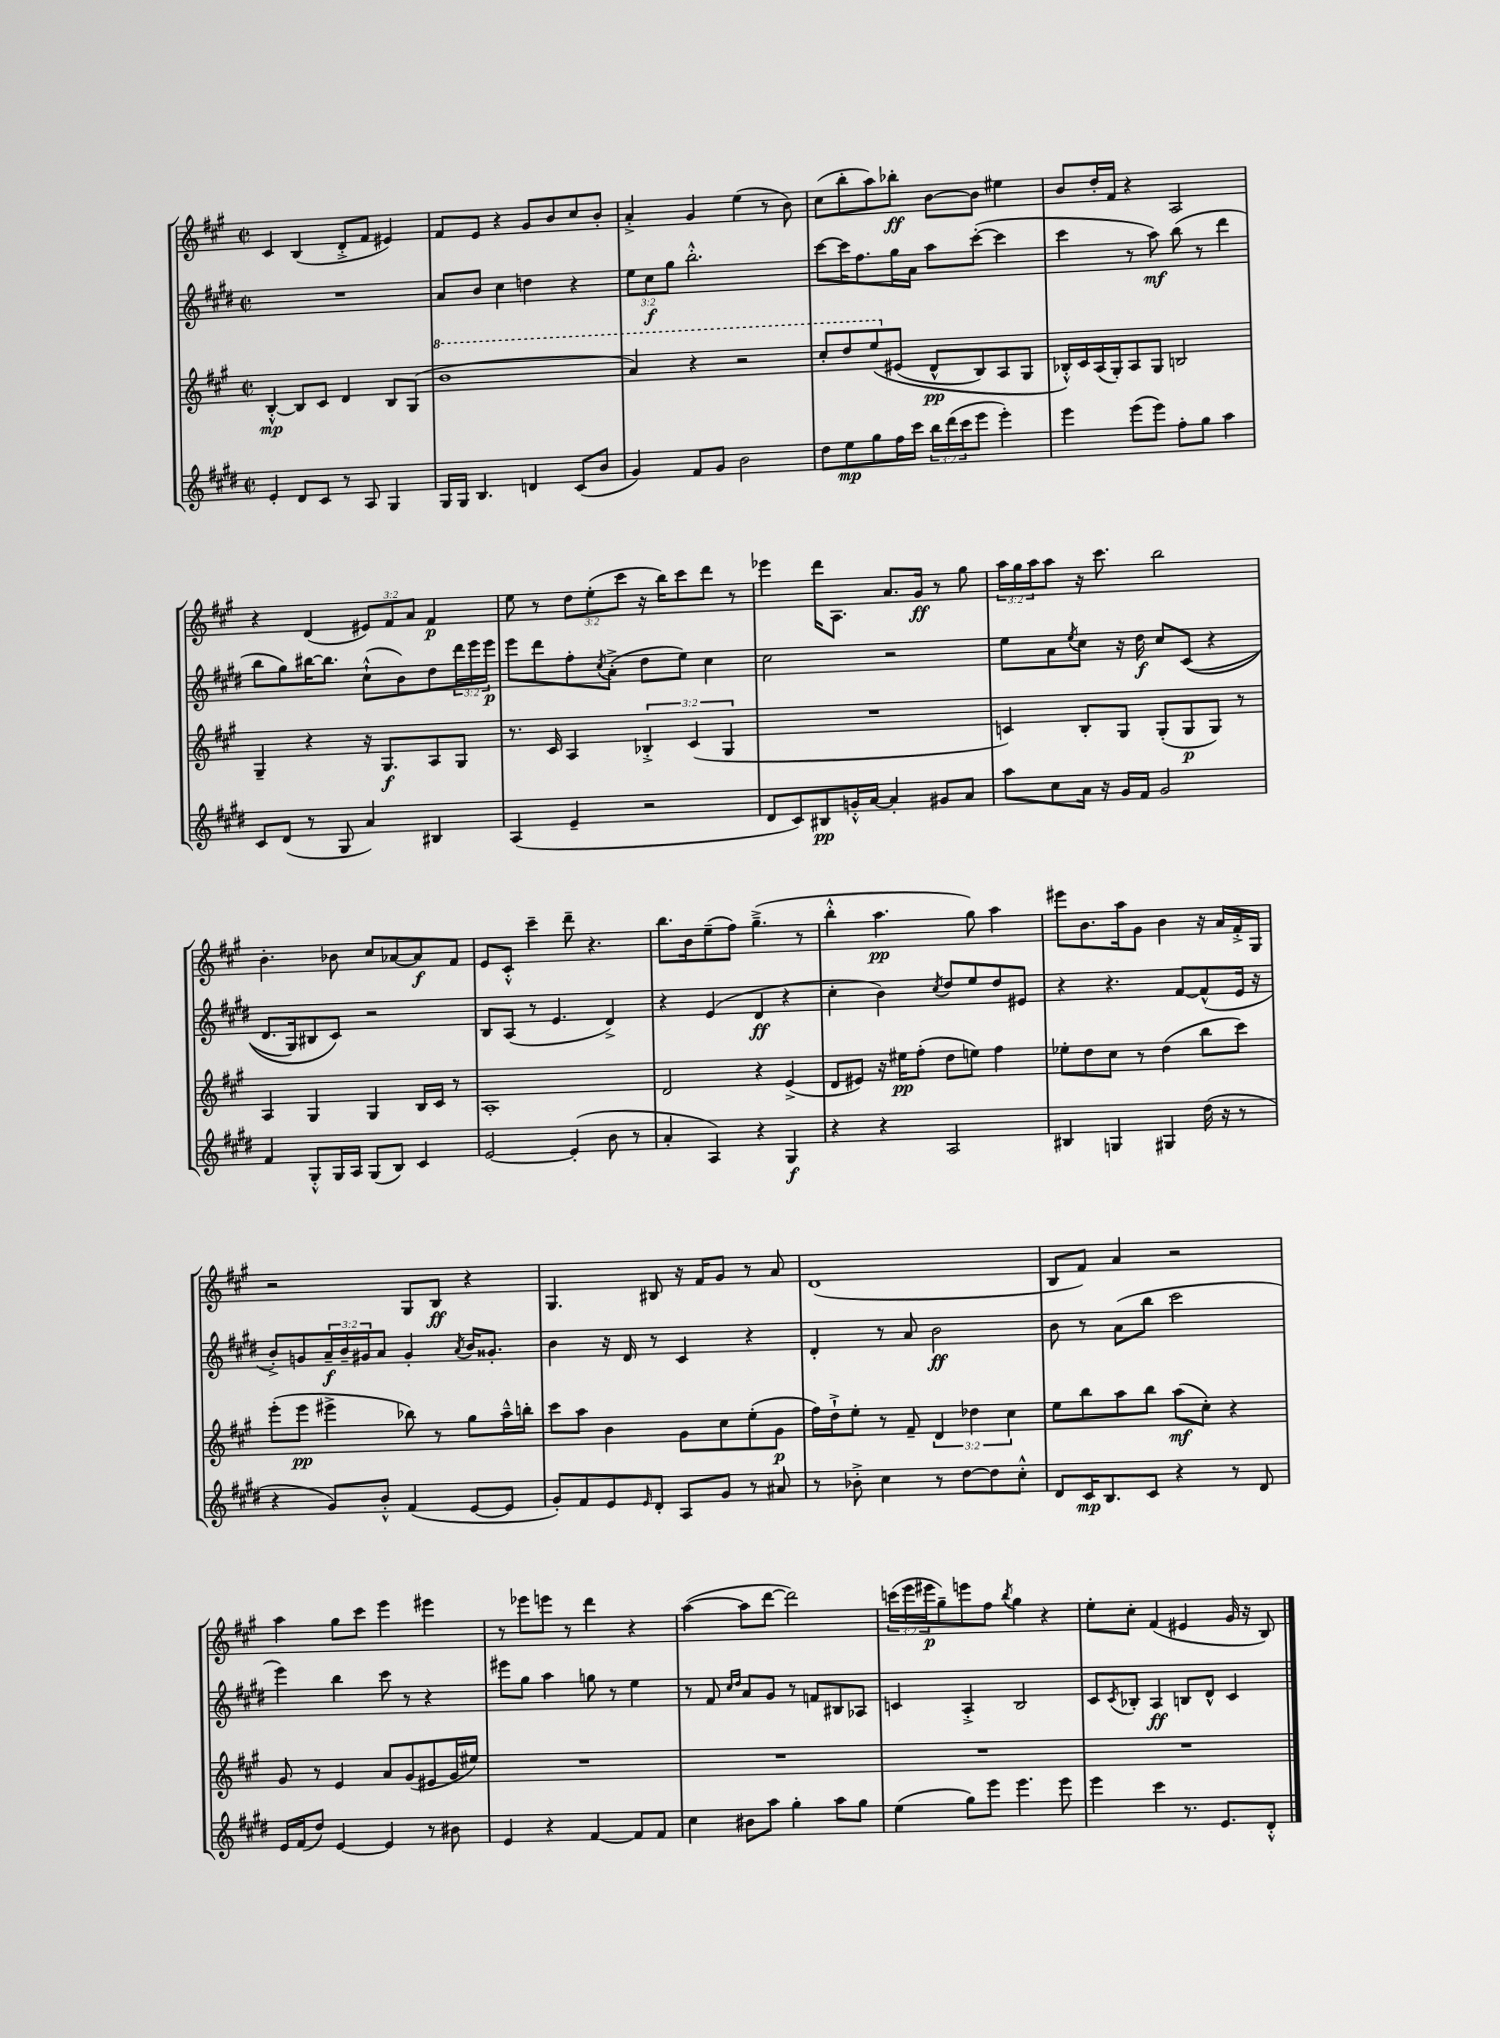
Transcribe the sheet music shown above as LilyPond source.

<<
\new StaffGroup <<
\new Staff = "s0" {
    \clef treble \key a \major \defaultTimeSignature \time 2/2 \override Staff.TupletNumber.text = #tuplet-number::calc-fraction-text
    cis'4 b4( d'8-.-> fis'8 eis'4) |
    fis'8 e'8 r4 gis'8 b'8 cis''8 b'8-. |
    a'4-.-> gis'4 e''4( r8 b'8) |
    cis''8( b''8-. a''8) bes''8-.\ff b'8~ b'8 eis''4 |
    b'8 d''16-. fis'16 r4 a2 |
    r4 d'4( \tuplet 3/2 { eis'8) fis'8 a'8 } fis'4\p |
    e''8 r8 \tuplet 3/2 { d''8 e''8-.( cis'''8 } r16 b''16) cis'''8 d'''8 r8 |
    ees'''4 d'''16 a8. a'8. gis'16\ff r8 gis''8 |
    \tuplet 3/2 { a''16 gis''16 a''16 } a''8 r16 cis'''8. b''2 |
    b'4.-. bes'8 cis''8 aes'8~ aes'8\f fis'8 |
    e'8 cis'8-.-^ cis'''4-- d'''8-- r4. |
    b''8. b'16 e''8--( fis''8) gis''4.--->( r8 |
    b''4-.-^ a''4.\pp gis''8) a''4 |
    eis'''8 b'8. a''16 gis'8 b'4 r16 a'16 fis'16-.-> gis16 |
    r2 gis8 b8\ff r4 |
    gis4. bis8 r16 fis'16 gis'8 r8 a'8 |
    d'1( |
    b8 fis'8) a'4 r2 |
    a''4 gis''8 cis'''8 e'''4 eis'''4 |
    r8 ees'''8 e'''8 r8 d'''4 r4 |
    a''4~( a''8 d'''8~ d'''2) |
    \tuplet 3/2 { c'''16( e'''16 eis'''16\p } gis''8--) e'''8 fis''8 \acciaccatura { b''8 } gis''4 r4 |
    e''8-. cis''8-. fis'4( eis'4 gis'16 r16 b8) \bar "|." |
}
\new Staff = "s1" {
    \clef treble \key e \major \defaultTimeSignature \time 2/2 \override Staff.TupletNumber.text = #tuplet-number::calc-fraction-text
    R1 |
    a'8 b'8 cis''4 d''4 r4 |
    \tuplet 3/2 { e''8 cis''8\f gis''8 } b''2.-.-^ |
    cis'''8~ cis'''16 fis''8. gis''16 a'16 a''8 cis'''8~-.( cis'''4 |
    cis'''4 r8 a''8\mf) b''8( r8 dis'''4 |
    b''8 gis''8) bis''16~ bis''8. cis''8-!-^( b'8) dis''8 \tuplet 3/2 { dis'''16 e'''16 e'''16\p } |
    e'''8 dis'''8 fis''8-. \acciaccatura { cis''8 } a'8-.->( dis''8 e''8) cis''4 |
    cis''2 r2 |
    e''8 a'8 \acciaccatura { e''8 } cis''8 r16 dis''16\f cis''8 cis'8(\( r4 |
    dis'8. gis16) bis8 cis'8\) r2 |
    b8 a8( r8 e'4. dis'4->) |
    r4 e'4( dis'4\ff r4 |
    cis''4-. b'4) \acciaccatura { cis''8 } dis''8 e''8 dis''8 eis'8 |
    r4 r4. fis'8~ fis'8-^( e'16 r16 |
    b'8-.->) g'8 \tuplet 3/2 { a'16--\f b'16-- gis'16 } a'8 gis'4-. \acciaccatura { a'8 } b'16 gisis'8.-. |
    b'4 r16 dis'16 r8 cis'4 r4 |
    dis'4-. r8 a'8 b'2\ff |
    b'8 r8 a'8( b''8 cis'''2 |
    e'''4) b''4 cis'''8 r8 r4 |
    eis'''8 gis''8 a''4 g''8 r8 e''4 |
    r8 fis'8 \grace { cis''16 dis''16 } a'8 gis'8 r8 f'8 bis8 aes8 |
    c'4 a4-.-> b2 |
    cis'8 \acciaccatura { cis'8 } bes8-. a4\ff b8 dis'8-^ cis'4 \bar "|." |
}
\new Staff = "s2" {
    \clef treble \key a \major \defaultTimeSignature \time 2/2 \override Staff.TupletNumber.text = #tuplet-number::calc-fraction-text
    b4~-.-^\mp b8 cis'8 d'4 b8 gis8( |
    \ottava #1 b''1 |
    a''4) r4 r2 |
    cis'''8-. d'''8 e'''8\( \ottava #0 eis'8( d'8-^\pp b8) a8 gis8 |
    bes16-.-^\) cis'16 a16( gis16-.) a8 gis8 b2 |
    gis4-- r4 r16 gis8.\f a8 gis8 |
    r8. cis'16 a4 \tuplet 3/2 { bes4-.-> cis'4( gis4 } |
    R1 |
    c'4) b8-. gis8 gis8-.( gis8\p gis8) r8 |
    a4 gis4 gis4 b16 cis'16 r8 |
    a1-. |
    d'2 r4 e'4->( |
    d'8 eis'8) r16 eis''16\pp fis''8-.( d''8 e''8) fis''4 |
    ees''8-. d''8 cis''8 r8 d''4( b''8 cis'''8) |
    e'''8-.( e'''8\pp eis'''4-> bes''8) r8 gis''8 a''16---^ b''16-. |
    cis'''8 a''8 b'4 gis'8 cis''8 e''8-.( gis'8\p |
    fis''16) d''16-!-> e''8-. r8 fis'8-- \tuplet 3/2 { d'4 des''4 cis''4 } |
    e''8 b''8 a''8 b''8 a''8\mf( cis''8-.) r4 |
    gis'8 r8 e'4 a'8 gis'8( eis'8 gis'16 eis''16) |
    R1 |
    R1 |
    R1 |
    R1 \bar "|." |
}
\new Staff = "s3" {
    \clef treble \key e \major \defaultTimeSignature \time 2/2 \override Staff.TupletNumber.text = #tuplet-number::calc-fraction-text
    e'4-. dis'8 cis'8 r8 a8 gis4 |
    gis16 gis16 b4. d'4 cis'8( b'8 |
    gis'4) fis'8 gis'8 b'2 |
    dis''8 e''8\mp gis''8 fis''16 cis'''16 \tuplet 3/2 { b''16 dis'''16( cis'''16 } e'''8 e'''4-.) |
    e'''4 e'''8( e'''8) fis''8-. gis''8 a''4 |
    cis'8 dis'8( r8 gis8 a'4) bis4 |
    a4( e'4-- r2 |
    dis'8 cis'8) bis8\pp g'16-.-^ a'16~ a'4-. gis'8 a'8 |
    a''8 cis''8 a'16 r16 gis'16 fis'16 gis'2 |
    fis'4 gis8-.-^ gis16 a16 gis8( b8) cis'4 |
    e'2~ e'4-.( b'8 r8 |
    a'4-. a4) r4 gis4\f |
    r4 r4 a2 |
    bis4 g4 gis4 dis''16( r16 r8 |
    r4 gis'8) b'8-.-^ fis'4( e'8~ e'8 |
    gis'8-.) fis'8 e'8 \grace { e'16 } dis'8-. a8 gis'8 r8 ais'8 |
    r8 bes'8-.-> cis''4 r8 dis''8~ dis''8 cis''8-.-^ |
    dis'8 cis'16\mp b8. cis'8 r4 r8 dis'8 |
    e'16 fis'16( dis''8) e'4~ e'4 r8 bis'8 |
    e'4 r4 fis'4~ fis'8 fis'8 |
    cis''4 bis'8 a''8 gis''4-. a''8 gis''8 |
    e''4( gis''8) e'''8 e'''4. e'''8 |
    e'''4 cis'''4 r8. e'8. dis'8-.-^ \bar "|." |
}
>>
>>
\layout { \context { \Score \remove "Bar_number_engraver" } }
